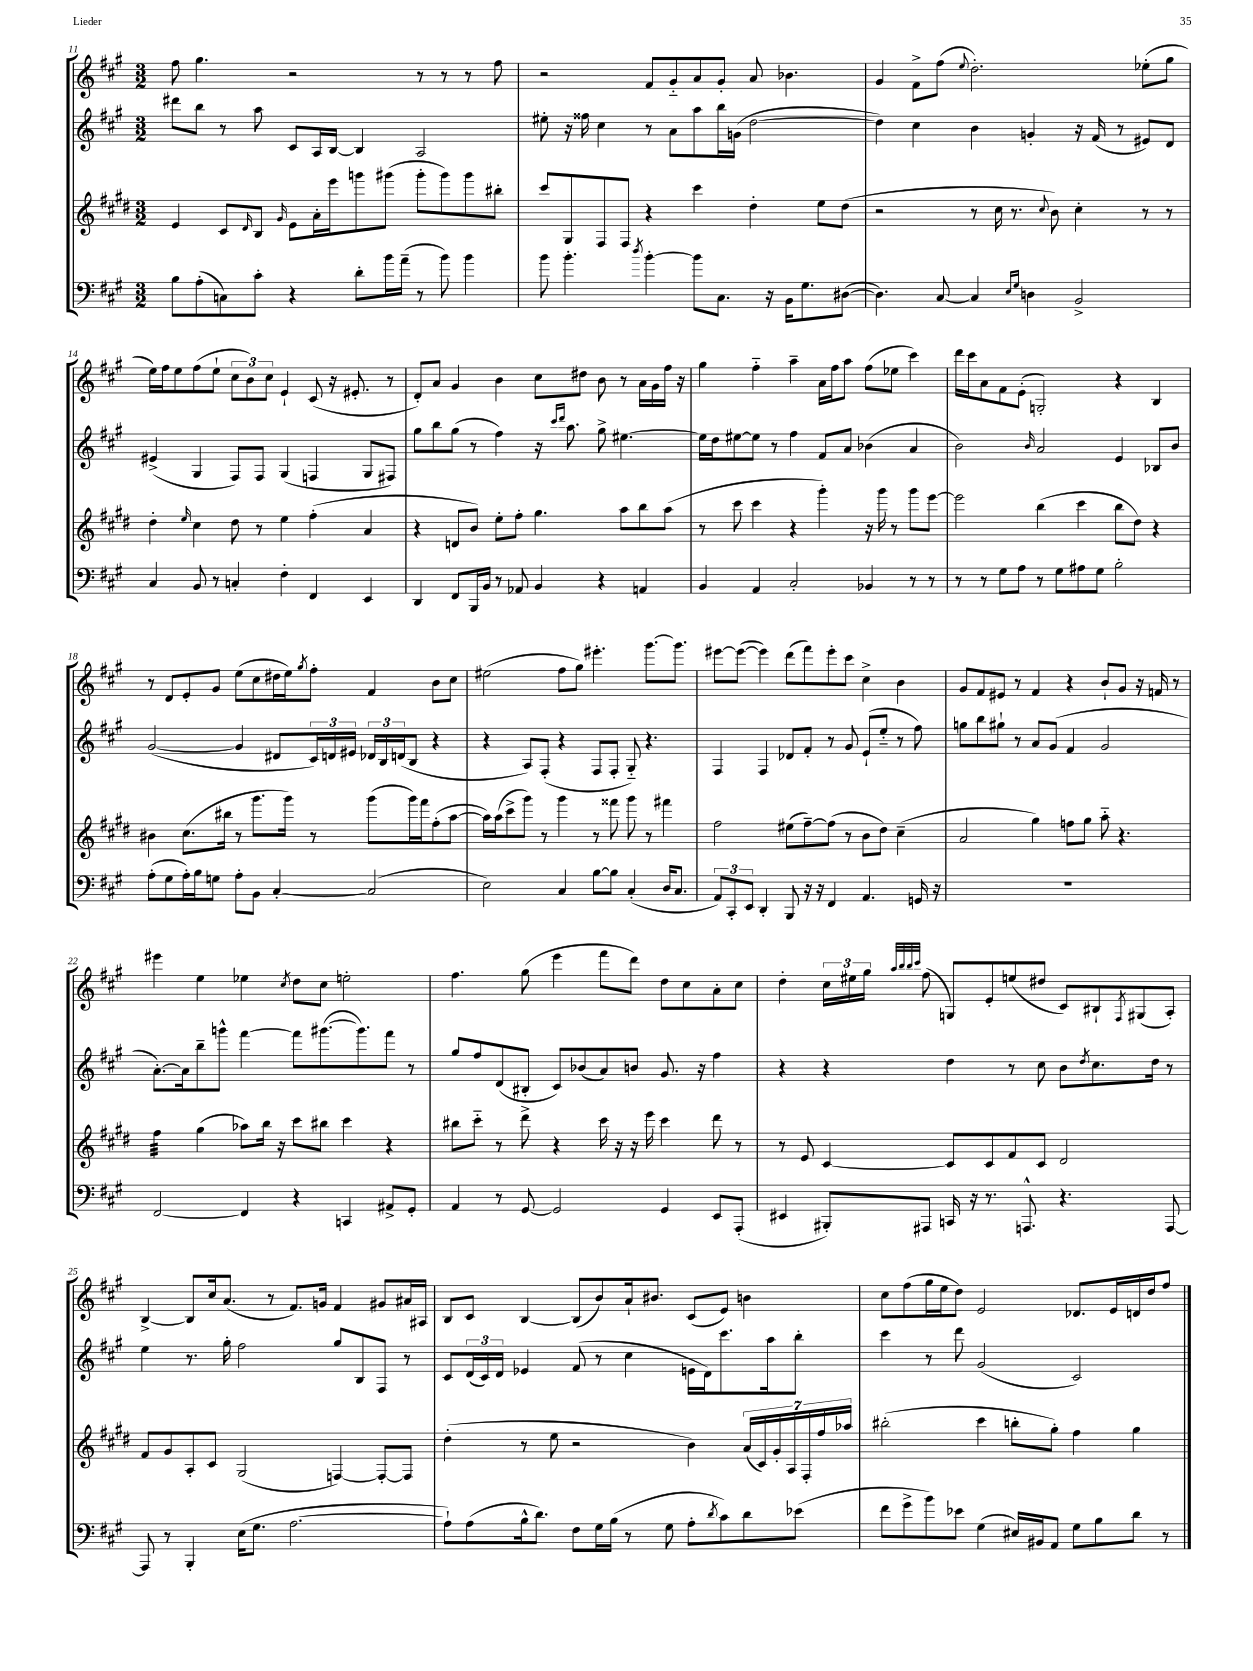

**kern	**kern	**kern	**kern
*staff4	*staff3	*staff2	*staff1
*clefF4	*clefG2	*clefG2	*clefG2
*k[f#c#g#]	*k[f#c#g#d#]	*k[f#c#g#]	*k[f#c#g#]
*M3/2	*M3/2	*M3/2	*M3/2
8B	4e	8ddd#	8ff#
(8A'	.	8bb	4.gg#
8C)	8c#	8r	.
.	16qqd#	.	.
8c#'	8B	8aa	.
.	16qqg#	.	.
4r	8e	8c#	2r
.	16a'	16A	.
.	16eee	[16B	.
8d'	8ggg	4B]	.
16b	(8ggg#	.	.
(16a~	.	.	.
8r	8ggg#'	2A	8r
8b)	8ggg#)	.	8r
4b	8ggg#	.	8r
.	8bb#'	.	8ff#
=	=	=	=
8b	8ccc#	8ee#'	2r
4.b'	8G#	16r	.
.	.	16ff##	.
.	8F#	4cc#	.
.	8F#	.	.
8qdd	.	.	.
[4b'	4r	8r	8f#
.	.	8a	8g#'~
8b]	4ccc#	8aa	8a
8.C#	.	16bb	8g#'
.	.	(16g	.
.	4dd#'	[2dd	8a
16r	.	.	.
16BB	.	.	4.b-
8.G#	.	.	.
.	8ee	.	.
([8D#	(8dd#	.	.
=	=	=	=
4.D#])	2r	4dd])	4g#
.	.	4cc#	8f#^
[8C#	.	.	(8ff#
.	.	.	8qqee
4C#]	8r	4b	2.dd')
.	16cc#	.	.
.	8.r	.	.
16qqE	.	.	.
16qqG#	.	.	.
4D	.	4g'	.
.	8qqcc#	.	.
.	8b)	.	.
2BB^	4cc#'	16r	.
.	.	(16f#	.
.	.	8r	.
.	8r	8e#)	(8ee-'
.	8r	8d	8gg#
=	=	=	=
4C#	4dd#'	(4e#^	16ee)
.	.	.	16ff#
.	.	.	8ee
.	16qqee	.	.
8BB	4cc#	4G#	(8ff#
8r	.	.	8ee`
4C'	8dd#	8F#)	12cc#
.	.	.	12b)
.	8r	8F#	.
.	.	.	12cc#
4F#'	4ee	(4G#	4e`
4FF#	(4ff#'	4F	(8c#
.	.	.	16r
.	.	.	8.e#'
4EE	4a	8G#	.
.	.	8F#)	8r
=	=	=	=
4DD	4r	8gg#	8d')
.	.	8bb	8a
8FF#	8d	(8gg#	4g#
16BBB	8b)	8r	.
16BB	.	.	.
8r	8ee'	4ff#)	4b
8AA-	8ff#'	.	.
4BB	4.gg#	16r	8cc#
.	.	16qqccc#	.
.	.	16qqddd	.
.	.	8.aa	.
.	.	.	8dd#
4r	.	8gg#^	8b
.	8aa	[4.ee#	8r
4AA	8bb	.	16a
.	.	.	16g#
.	(8aa	.	16ff#
.	.	.	16r
=	=	=	=
4BB	8r	16ee#]	4gg#
.	.	16dd	.
.	8ccc#	[8ee#	.
4AA	4ccc#	8ee#]	4ff#'~
.	.	8r	.
2C#'	4r	4ff#	4aa~
.	4ggg#')	8f#	16a
.	.	.	16ff#
.	.	8a	8aa
4BB-	16r	(4b-	(8ff#
.	16ggg#	.	.
.	8r	.	8ee-
8r	8ggg#	4a	4ccc#)
8r	[8eee	.	.
=	=	=	=
8r	2eee]	2b)	16ddd
.	.	.	16ccc#
8r	.	.	8a
8G#	.	.	8f#
8A	.	.	(8e'
.	.	16qqb	.
8r	(4bb	2a	2G')
8G#	.	.	.
8A#	4ccc#	.	.
8G#	.	.	.
2B'	8bb	4e	4r
.	8dd#)	.	.
.	4r	8B-	4B
.	.	8b	.
=	=	=	=
(8A'	4b#	([2g#	8r
8G#	.	.	8d
16A')	(8.cc#	.	8e'
16B	.	.	.
8G	.	.	8g#
.	16bb#	.	.
8A'	8r	4g#]	(8ee
8BB	8.ggg#	.	8cc#
[4C#'	.	8d#	16dd#
.	16ggg#)	.	16ee)
.	.	.	8qgg#
.	8r	24c#)	8ff#'
.	.	24d	.
.	.	24e#	.
(2C#]	(8ggg#	24d-	4f#
.	.	24B	.
.	.	(24d	.
.	16ggg#)	8B	.
.	16fff#	.	.
.	(8ff#'	4r	8b
.	[8aa	.	8cc#
=	=	=	=
2E)	16aa])	4r	(2ee#
.	(16aa	.	.
.	8ccc#^	.	.
.	8ggg#)	8A)	.
.	8r	(8F#'	.
4C#	4ggg#	4r	8ff#
.	.	.	8gg#)
[8B	8r	8F#	4.eee#'
8B]	8fff##	8F#'	.
(4C#'	8ggg#	8G#'~)	.
.	8r	4.r	[8.ggg#
16D	4fff#	.	.
8.C#	.	.	8.ggg#]
=	=	=	=
12AA)	2ff#	4F#	[8eee#
12CC#'	.	.	.
.	.	.	(8eee#_
12EE	.	.	.
4DD'	.	4F#	4eee#])
8BBB	(8ee#	8d-	(8ddd
16r	[8ff#~)	8f#'	8fff#)
16r	.	.	.
4FF#	(8ff#]	8r	8eee#'
.	8r	8g#	8ccc#
4.AA	8b	(8e`	4cc#^
.	8dd#)	8ee'~	.
.	(4cc#~	8r	4b
16GG	.	8ff#)	.
16r	.	.	.
=	=	=	=
1.r	2a	8gg	8g#
.	.	8bb	8f#
.	.	8gg#`	8e#
.	.	8r	8r
.	4gg#)	8a	4f#
.	.	(8g#	.
.	8ff	4f#	4r
.	8gg#	.	.
.	8aa'~	2g#	8b`
.	4.r	.	8g#
.	.	.	16r
.	.	.	16f
.	.	.	8r
=	=	=	=
[2FF#	4ff#	[8.a')	4eee#
.	.	16a]	.
.	(4gg#	8bb~	4ee
.	.	8ggg^^	.
4FF#]	8aa-)	[4fff#	4ee-
.	16bb	.	.
.	16r	.	.
.	.	.	8qcc#
4r	8ccc#	8fff#]	8dd
.	8bb#	([8.ggg#	8cc#
4CC	4ccc#	.	2ee'
.	.	8.ggg#])	.
8AA#^	4r	8fff#	.
8GG#'	.	8r	.
=	=	=	=
4AA	8bb#	8gg#	4.ff#
.	8ccc#'~	8ff#	.
8r	8r	(8d	.
[8GG#	8ddd#^	8B#'	(8gg#
2GG#]	4r	8c#)	4eee
.	.	(8b-	.
.	16ccc#	8a)	8fff#
.	16r	.	.
.	16r	8b	8ddd)
.	16eee	.	.
4GG#	4ccc#	8.g#	8dd
.	.	.	8cc#
.	.	16r	.
8EE	8ddd#	4ff#	8a'
(8AAA'	8r	.	8cc#
=	=	=	=
4EE#	8r	4r	4dd'
.	8e	.	.
8BBB#')	[4c#	4r	24cc#
.	.	.	24ee#
.	.	.	24gg#
.	.	.	32qqaa
.	.	.	32qqbb
.	.	.	32qqbb
.	.	.	32qqccc#
8AAA#	.	.	(8ff#
16CC	8c#]	4dd	8G)
16r	.	.	.
8.r	8c#	.	8e'
.	8f#	8r	(8ee
8.AAA^^	.	.	.
.	8c#	8cc#	8dd#
4.r	2d#	8b	8c#)
.	.	8qdd	.
.	.	8.cc#	8B#`
.	.	.	8qF#
.	.	.	(8G#
.	.	16dd	.
[8AAA	.	8r	8A')
=	=	=	=
8AAA]	8f#	4ee	[4B^
8r	8g#	.	.
4BBB'	8A'	8.r	8B]
.	8c#	.	16cc#
.	.	16gg#'	(8.a
(16E	(2G#	2ff#	.
8.G#	.	.	.
.	.	.	8r
[2.A	.	.	8.f#)
.	.	.	16g
.	[4F)	8gg#	4f#
.	.	8B	.
.	8F'_	8F#	8g#
.	8F]	8r	16a#
.	.	.	16A#
=	=	=	=
8A`])	(4dd#'	8c#	8B
(8A	.	(24d	8c#
.	.	24c#)	.
.	.	24d	.
16B^^	8r	4e-	[4B
8.d)	.	.	.
.	8ee	.	.
8F#	2r	(8f#	(8B]
16G#	.	8r	8b)
(16B	.	.	.
8r	.	4cc#	16a`
.	.	.	8.b#
8G#	.	.	.
8A'	4b)	16e	(8c#
.	.	16d)	.
8qd	.	.	.
8c#)	.	8.ccc#	8e)
8d	(28a	.	4b
.	28c#)	.	.
.	.	16aa	.
.	28g#'	.	.
.	28A	.	.
(8e-	.	8bb'	.
.	28F#'	.	.
.	28ff#	.	.
.	28aa-	.	.
=	=	=	=
8f#	(2bb#'	4ccc#	8cc#
8g#^	.	.	(8ff#
8b)	.	8r	16gg#
.	.	.	16ee
8e-	.	8ddd	8dd)
(4G#	4ccc#	(2g#	2e
16E#)	8bb'	.	.
16BB#	.	.	.
8AA	8gg#')	.	.
8G#	4ff#	2c#)	8.d-
8B	.	.	.
.	.	.	16e
8d	4gg#	.	16d
.	.	.	16dd
8r	.	.	8ff#
==	==	==	==
*-	*-	*-	*-
